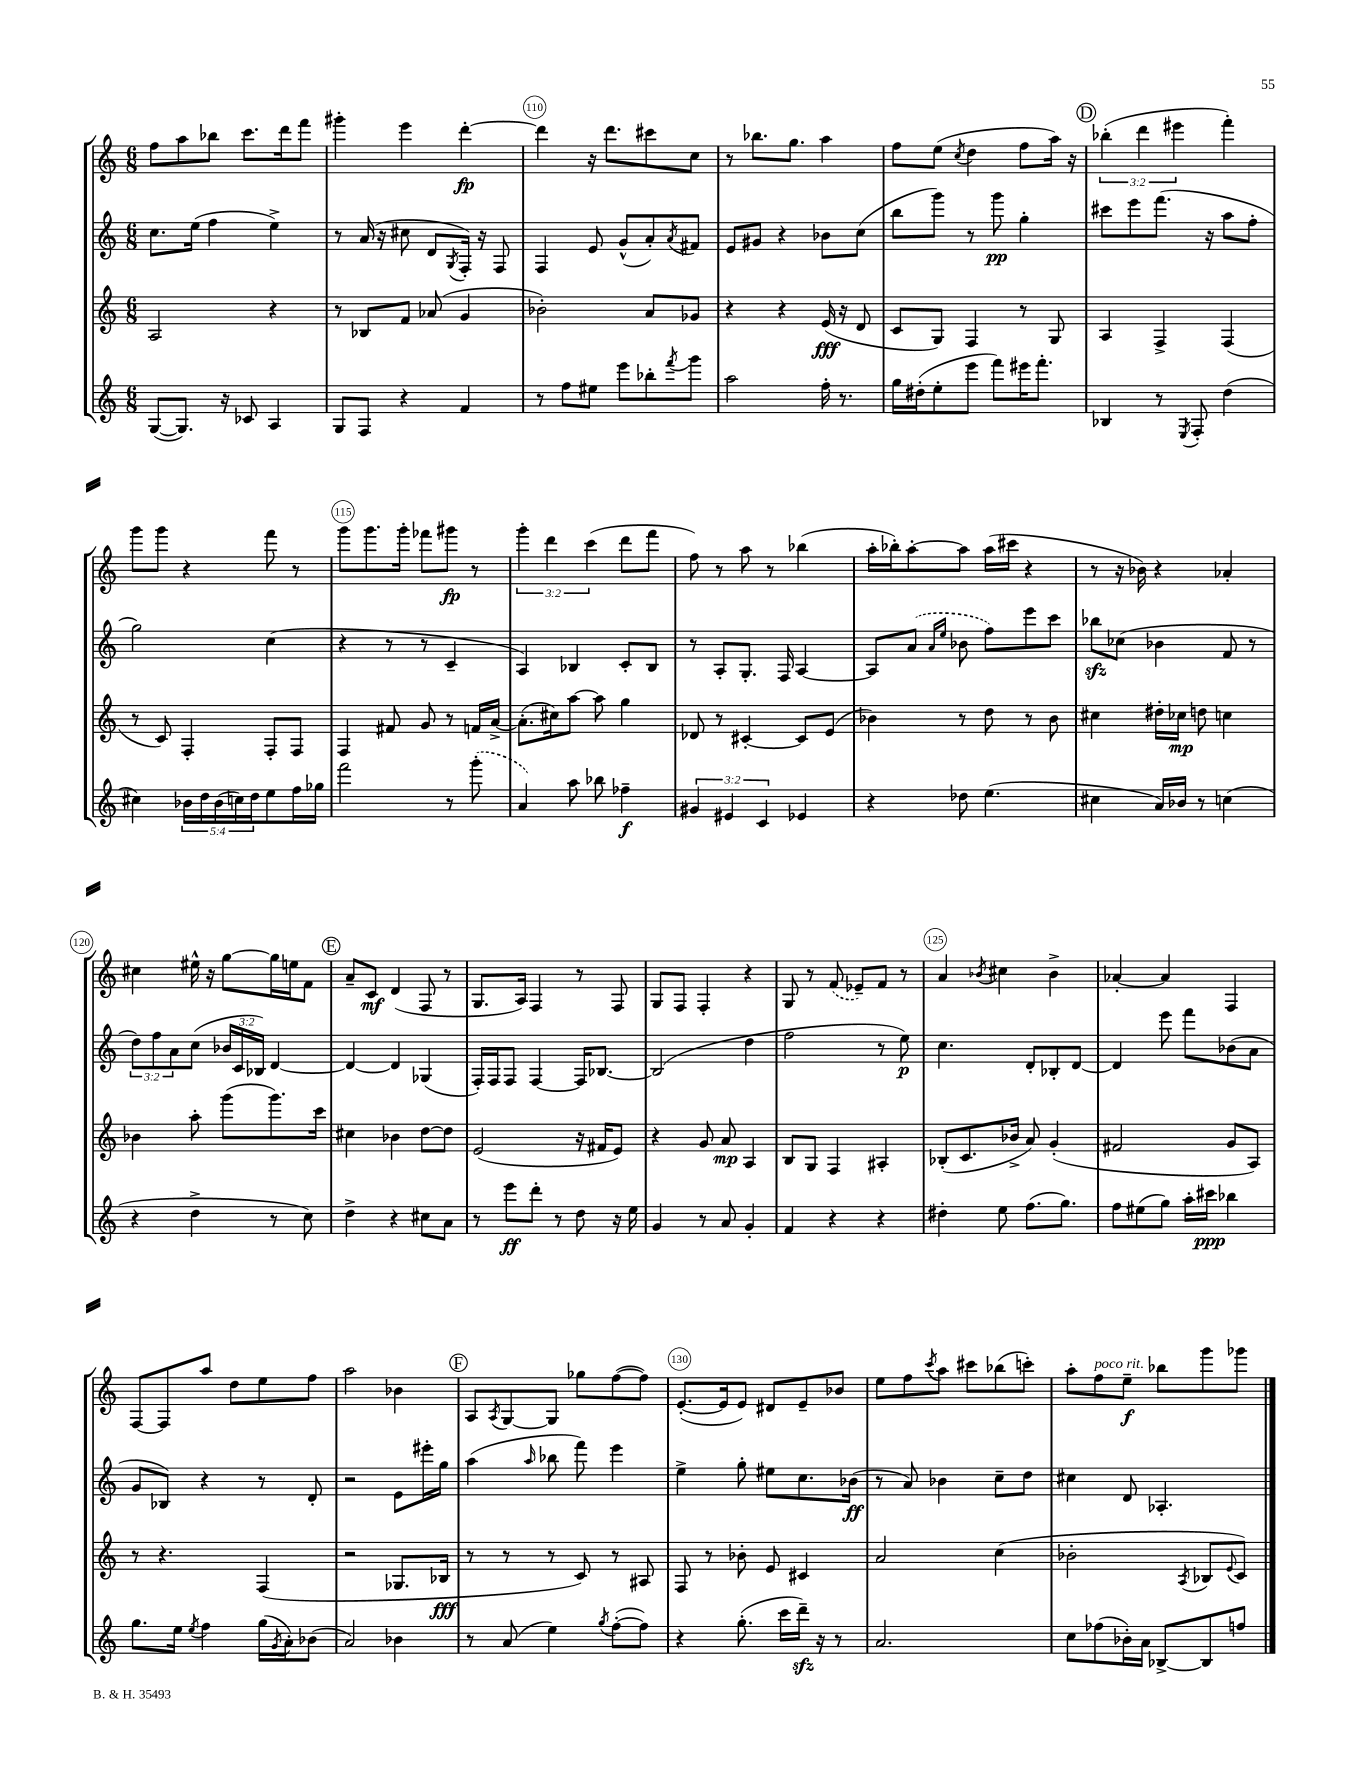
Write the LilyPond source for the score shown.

<<
\new StaffGroup <<
\new Staff = "s0" {
    \clef treble \key c \major \numericTimeSignature \time 6/8 \override Staff.TupletNumber.text = #tuplet-number::calc-fraction-text
    f''8 a''8 bes''8 c'''8. d'''16 f'''8 |
    gis'''4-. e'''4 d'''4~-.\fp |
    d'''4 r16 d'''8. cis'''8 c''8 |
    r8 bes''8. g''8. a''4 |
    f''8 e''8( \acciaccatura { c''8 } d''4 f''8 a''16) r16 |
    \mark \markup { \circle "D" } \tuplet 3/2 { bes''4-.( d'''4 eis'''4 } f'''4-.) |
    g'''8 g'''8 r4 f'''8 r8 |
    g'''8 g'''8. g'''16-. fes'''8 gis'''8\fp r8 |
    \tuplet 3/2 { g'''4-. d'''4 c'''4( } d'''8 f'''8 |
    f''8) r8 a''8 r8 bes''4( |
    a''16-. bes''16-.) a''8~-. a''8 a''16( cis'''16 r4 |
    r8 r16 bes'16) r4 aes'4-. |
    cis''4 eis''16-^ r16 g''8~ g''16 e''16 f'8 |
    \mark \markup { \circle "E" } a'8-- c'8\mf d'4( f8 r8 |
    g8. a16) f4 r8 f8 |
    g8 f8 f4-. r4 |
    g8 r8 \once \slurDashed f'8( ees'8--) f'8 r8 |
    a'4 \acciaccatura { bes'8 } cis''4 bes'4-> |
    aes'4~-. aes'4 f4 |
    f8~ f8 a''8 d''8 e''8 f''8 |
    a''2 bes'4 |
    \mark \markup { \circle "F" } a8 \acciaccatura { a8 } g8~ g8 ges''8 f''8~( f''8) |
    e'8.~-.( e'16 e'8) dis'8 e'8-- bes'8 |
    e''8 f''8 \acciaccatura { c'''8 } a''8 cis'''8 bes''8( c'''8-.) |
    a''8-. f''8^\markup { \italic "poco rit." } e''8--\f bes''8 g'''8 ges'''8 \bar "|." |
}
\new Staff = "s1" {
    \clef treble \key c \major \numericTimeSignature \time 6/8 \override Staff.TupletNumber.text = #tuplet-number::calc-fraction-text
    c''8. e''16( f''4 e''4->) |
    r8 a'16( r16 cis''8 d'8 \acciaccatura { g8 } f16-.) r16 f8 |
    f4 e'8 g'8-^( a'8-.) \acciaccatura { a'8 } fis'8 |
    e'8 gis'8 r4 bes'8 c''8( |
    b''8 g'''8) r8 g'''8\pp g''4-. |
    \mark \markup { \circle "D" } cis'''8 e'''8 f'''8.( r16 a''8 f''8-. |
    g''2) c''4( |
    r4 r8 r8 c'4-- |
    a4) bes4 c'8-. bes8 |
    r8 a8-. g8.-. f16 a4~ |
    a8 \once \slurDashed a'8( \grace { a'16 e''16 } bes'8 f''8) e'''8 c'''8 |
    bes''8\sfz ces''8( bes'4 f'8 r8 |
    \tuplet 3/2 { d''8) f''8 a'8 } c''8( \tuplet 3/2 { bes'16 c'16 bes16) } d'4~ |
    \mark \markup { \circle "E" } d'4~ d'4 ges4( |
    f16-.) f16 f8 f4~ f16 bes8.~ |
    bes2( d''4 |
    f''2 r8 e''8\p) |
    c''4. d'8-. bes8-. d'8~ |
    d'4 e'''8 f'''8 bes'8( a'8 |
    g'8 bes8) r4 r8 d'8-. |
    r2 e'8 eis'''16-. g''16 |
    \mark \markup { \circle "F" } a''4( \grace { a''16 } bes''8 f'''8) e'''4 |
    e''4-> g''8-. eis''8 c''8. bes'16\ff( |
    r8 a'8) bes'4 c''8-- d''8 |
    cis''4 d'8 aes4.-. \bar "|." |
}
\new Staff = "s2" {
    \clef treble \key c \major \numericTimeSignature \time 6/8
    a2 r4 |
    r8 bes8 f'8 aes'8( g'4 |
    bes'2-.) a'8 ges'8 |
    r4 r4 e'16\fff( r16 d'8 |
    c'8 g8) f4 r8 g8 |
    \mark \markup { \circle "D" } a4 f4-> f4( |
    r8 c'8) f4-. f8-. f8 |
    f4 fis'8 g'8 r8 f'16 a'16~-> |
    a'8.-.( cis''16) a''8~ a''8 g''4 |
    des'8 r8 cis'4~-. cis'8 e'8( |
    bes'4) r8 d''8 r8 bes'8 |
    cis''4 dis''16-. ces''16\mp d''8 c''4 |
    bes'4 a''8-. g'''8( g'''8.) c'''16 |
    \mark \markup { \circle "E" } cis''4 bes'4 d''8~ d''8 |
    e'2( r16 fis'16 e'8) |
    r4 g'8 a'8\mp a4 |
    b8 g8 f4 ais4-. |
    bes8-.( c'8. bes'16-> a'8) g'4-.( |
    fis'2 g'8 a8) |
    r8 r4. f4( |
    r2 ges8. bes16\fff |
    \mark \markup { \circle "F" } r8 r8 r8 c'8) r8 ais8 |
    f8 r8 bes'8-. e'8 cis'4 |
    a'2 c''4( |
    bes'2-. \acciaccatura { a8 } bes8 \appoggiatura { e'8 } c'8) \bar "|." |
}
\new Staff = "s3" {
    \clef treble \key c \major \numericTimeSignature \time 6/8 \override Staff.TupletNumber.text = #tuplet-number::calc-fraction-text
    g8~( g8.) r16 ces'8 a4 |
    g8 f8 r4 f'4 |
    r8 f''8 eis''8 e'''8 bes''8-. \acciaccatura { f'''8 } g'''8 |
    a''2 f''16-. r8. |
    g''16 dis''16-.( e''8-. e'''8 f'''8) eis'''16 f'''8.-. |
    \mark \markup { \circle "D" } bes4 r8 \acciaccatura { e8 } f8-. d''4( |
    cis''4) \tuplet 5/4 { bes'16 d''16 bes'16( c''16) d''16 } e''8 f''16 ges''16 |
    f'''2 r8 \once \slurDashed g'''8-.( |
    a'4) a''8 bes''8 fes''4--\f |
    \tuplet 3/2 { gis'4 eis'4 c'4 } ees'4 |
    r4 des''8 e''4.( |
    cis''4 a'16) bes'16 r8 c''4( |
    r4 d''4-> r8 c''8) |
    \mark \markup { \circle "E" } d''4-> r4 cis''8 a'8 |
    r8 e'''8\ff d'''8-. r8 d''8 r16 e''16 |
    g'4 r8 a'8 g'4-. |
    f'4 r4 r4 |
    dis''4-. e''8 f''8.( g''8.) |
    f''8 eis''8( g''8) a''16-. cis'''16\ppp bes''4 |
    g''8. e''16 \acciaccatura { e''8 } f''4 g''16( \acciaccatura { g'8 } a'16-.) bes'8( |
    a'2) bes'4 |
    \mark \markup { \circle "F" } r8 a'8( e''4) \acciaccatura { g''8 } f''8~-.( f''8) |
    r4 g''8.-.( c'''16 d'''16--\sfz) r16 r8 |
    a'2. |
    c''8 fes''8( bes'16-.) a'16 bes8~-> bes8 f''8 \bar "|." |
}
>>
>>
\layout { \context { \Score currentBarNumber = #108 \override BarNumber.break-visibility = ##(#f #t #t) barNumberVisibility = #(every-nth-bar-number-visible 5) \override BarNumber.stencil = #(make-stencil-circler 0.1 0.3 ly:text-interface::print) } }
